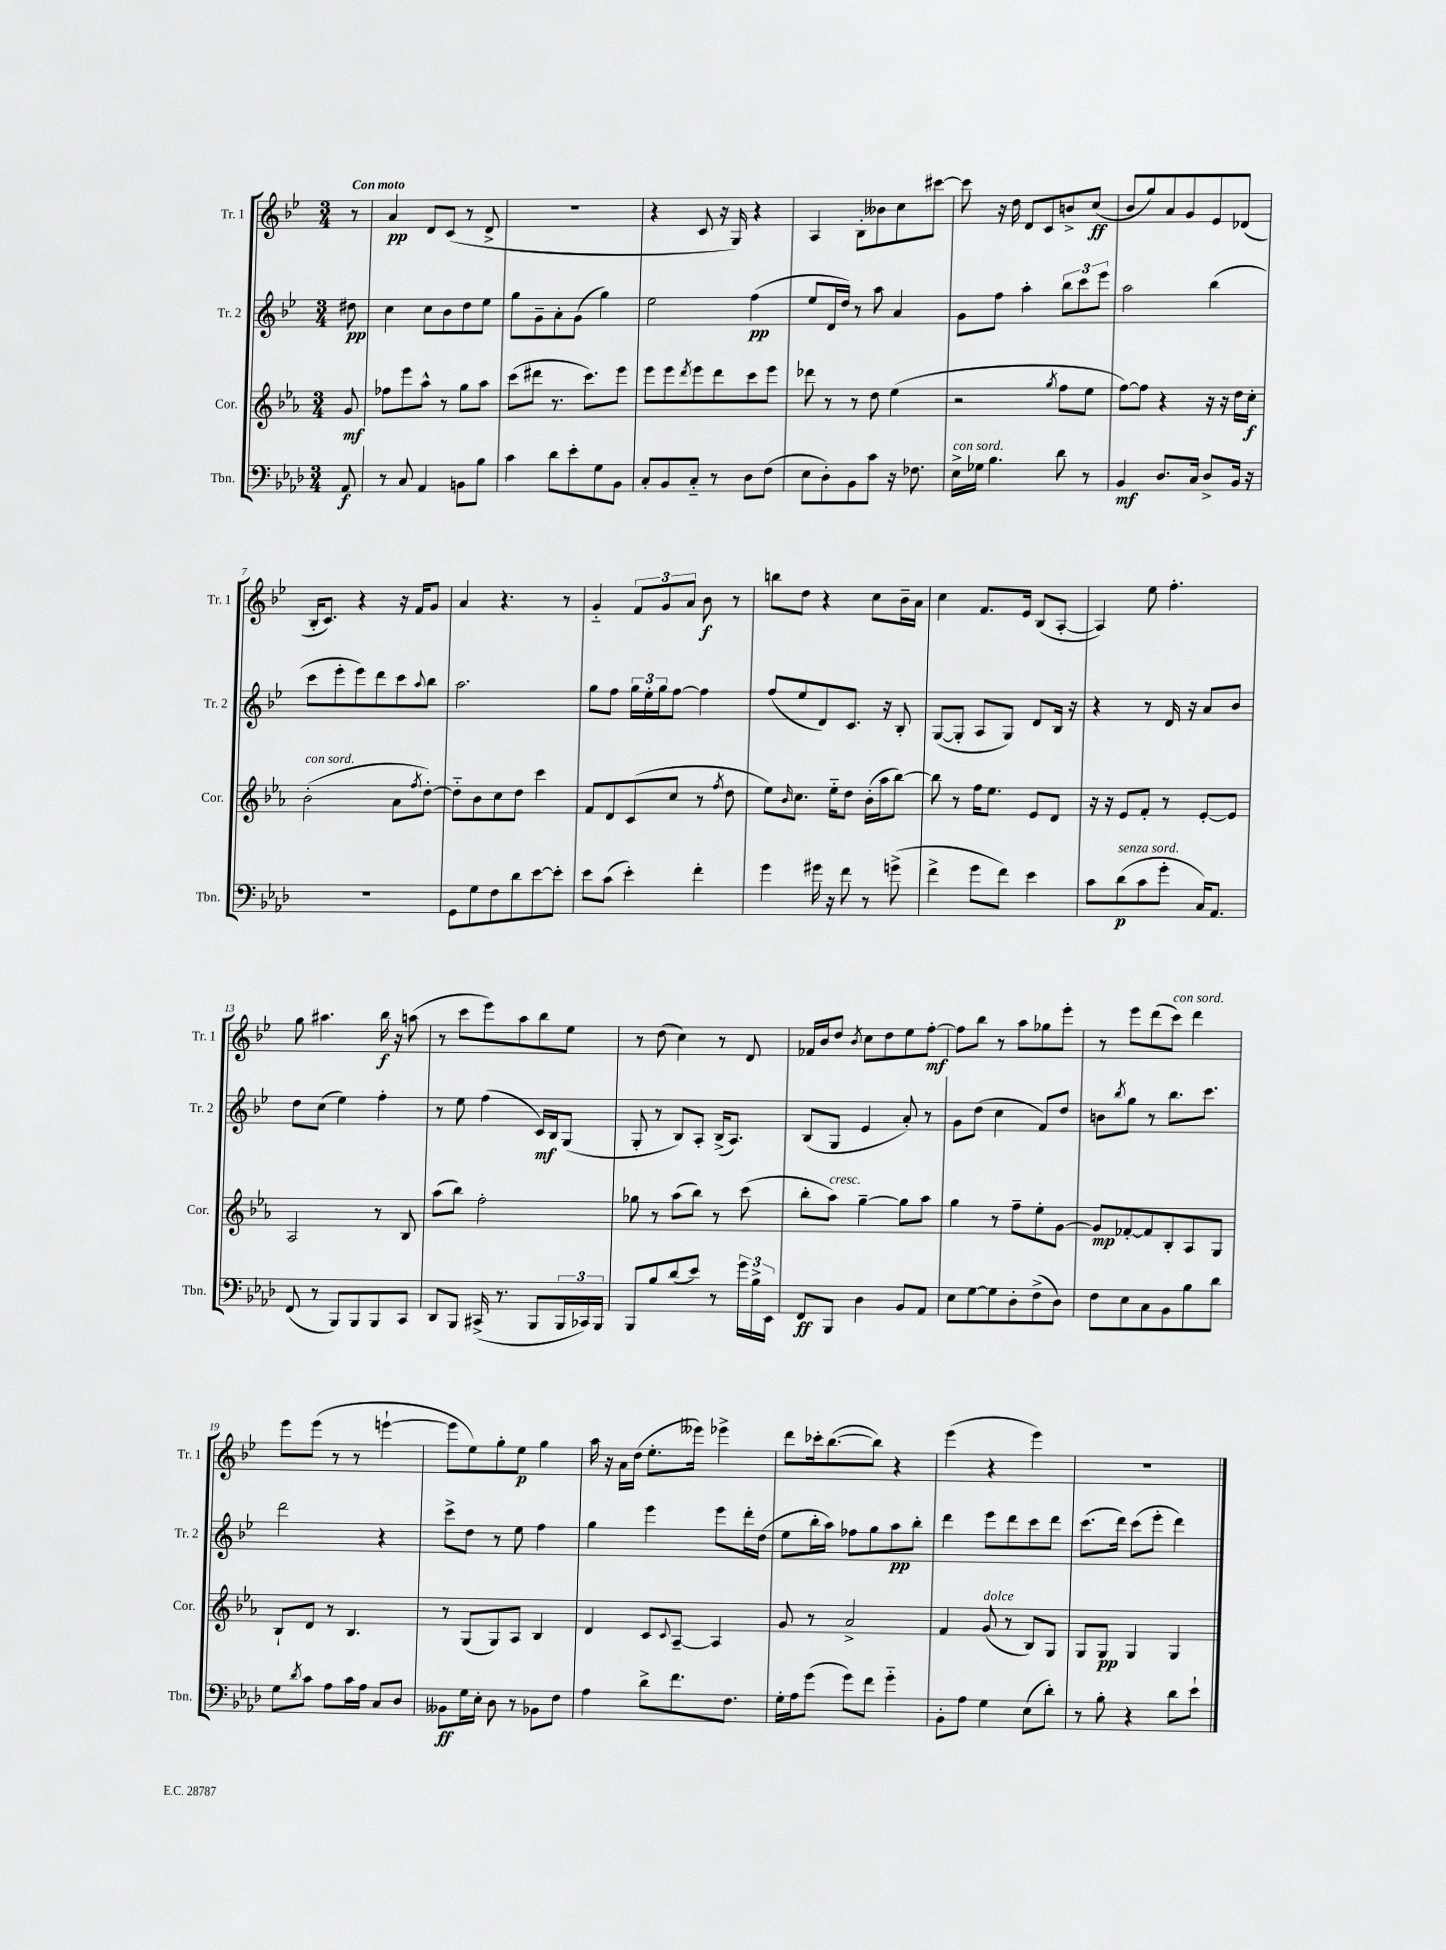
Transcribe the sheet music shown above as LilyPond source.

<<
\new StaffGroup <<
\new Staff = "s0" \with { instrumentName = "Tr. 1" shortInstrumentName = "Tr. 1" } {
    \clef treble \key bes \major \numericTimeSignature \time 3/4 \partial 8 \tempo "Con moto"
    r8 |
    a'4\pp d'8 c'8( r8 d'8-> |
    R2. |
    r4 c'8 r16 g16) r4 |
    a4 bes8-. beses'8 c''8 cis'''8~ |
    cis'''8 r16 d''16 d'8 c'8 b'8-> c''8\ff( |
    bes'8 g''8) a'8 g'8 ees'8 des'8( |
    bes16-. c'8.) r4 r16 f'16 g'8 |
    a'4 r4. r8 |
    g'4-_ \tuplet 3/2 { f'8 g'8 a'8 } bes'8\f r8 |
    b''8 d''8 r4 c''8 bes'16-- a'16 |
    c''4 f'8. ees'16 bes8( a8~-. |
    a4) ees''8 f''4.-. |
    g''8 ais''4. bes''16\f r16 a''8( |
    r8 c'''8 ees'''8) a''8 bes''8 ees''8 |
    r8 d''8( c''4) r8 d'8 |
    fes'16 bes'16 d''8 \acciaccatura { bes'8 } c''8 d''8 ees''8 f''8~-.\mf |
    f''8 bes''8 r8 a''8 ges''8 ees'''8-. |
    r8 ees'''8 d'''8( c'''8^\markup { \italic "con sord." }) d'''4 |
    ees'''8 ees'''8( r8 r8 e'''4~-! |
    e'''8 ees''8) g''8-. ees''8\p g''4 |
    a''16 r16 a'16 d''16( ees''8.-. eeses'''16) ees'''4-> |
    d'''8 ces'''16-. bes''8.~( bes''8) r4 |
    ees'''4( r4 ees'''4) |
    R2. \bar "|." |
}
\new Staff = "s1" \with { instrumentName = "Tr. 2" shortInstrumentName = "Tr. 2" } {
    \clef treble \key bes \major \numericTimeSignature \time 3/4 \partial 8
    dis''8\pp |
    c''4 c''8 bes'8 d''8 ees''8 |
    g''8 g'8-- a'8-. g'8( g''4) |
    ees''2 f''4\pp( |
    ees''8 d'16 d''16) r8 a''8 a'4 |
    g'8 f''8 a''4-. \tuplet 3/2 { bes''8 c'''8 ees'''8 } |
    a''2 bes''4( |
    c'''8 ees'''8-. ees'''8) d'''8 c'''8 \appoggiatura { a''8 } bes''8 |
    a''2. |
    g''8 f''8 \tuplet 3/2 { g''16 ees''16-. g''16 } f''8~ f''4 |
    f''8( ees''8 d'8) c'8. r16 bes8-. |
    g8~( g8-. a8 g8) d'8 bes16 r16 |
    r4 r8 d'16 r16 a'8 bes'8 |
    d''8 c''8( ees''4) f''4-. |
    r8 ees''8 f''4( c'16\mf) bes16 g8( |
    g8-. r8 bes8) a8-. bes16->( a8.) |
    bes8( g8 ees'4 a'8-.) r8 |
    g'8 d''8( c''4 f'8) d''8 |
    b'8 \acciaccatura { bes''8 } g''8 r8 bes''8. c'''8. |
    d'''2 r4 |
    c'''8-> d''8 r8 ees''8 f''4 |
    g''4 ees'''4 ees'''8 d'''16-. d''16( |
    ees''8 bes''16-. a''16) fes''8 g''8 a''8\pp bes''8-. |
    d'''4 ees'''8 d'''8 c'''8 d'''8 |
    c'''8.( d'''16) c'''8( ees'''8-. d'''4) \bar "|." |
}
\new Staff = "s2" \with { instrumentName = "Cor." shortInstrumentName = "Cor." } {
    \clef treble \key ees \major \numericTimeSignature \time 3/4 \partial 8
    g'8\mf |
    fes''8 ees'''8 aes''8-^ r8 g''8 aes''8 |
    c'''8( dis'''8 r8. c'''8.) ees'''8 |
    ees'''8 ees'''8 \acciaccatura { d'''8 } ees'''8 d'''8 c'''8 ees'''8 |
    des'''8 r8 r8 d''8 ees''4( |
    r2 \acciaccatura { g''8 } f''8 ees''8 |
    f''8~) f''8 r4 r16 r16 d''16 c''16-.\f |
    bes'2-.^\markup { \italic "con sord." }( aes'8 \acciaccatura { f''8 } d''8~-.) |
    d''8-_ bes'8 c''8 d''8 c'''4 |
    f'8 d'8 c'8( c''8 r8 \acciaccatura { f''8 } d''8 |
    ees''8) \grace { bes'16 } c''8. ees''16-_ d''8 bes'16-.( aes''16 bes''8~) |
    bes''8 r8 f''16 ees''8. ees'8 d'8 |
    r16 r16 ees'8 f'8-. r8 ees'8~-. ees'8 |
    aes2 r8 bes8 |
    aes''8( bes''8) f''2-. |
    ges''8 r8 aes''8( bes''8) r8 c'''8( |
    bes''8-. aes''8^\markup { \italic "cresc." }) g''4~-- g''8 aes''8 |
    g''4 r8 f''8-- ees''8-. g'8~ |
    g'8\mp fes'8~-. fes'8 bes8-. aes8 g8 |
    bes8-! d'8 r8 bes4. |
    r8 g8( g8) aes8 bes4 |
    d'4 c'8 \appoggiatura { c'8 } aes8~-- aes4 |
    g'8 r8 aes'2-> |
    f'4 g'8^\markup { \italic "dolce" }( r8 bes8) g8 |
    g8 g8\pp g4 g4 \bar "|." |
}
\new Staff = "s3" \with { instrumentName = "Tbn." shortInstrumentName = "Tbn." } {
    \clef bass \key aes \major \numericTimeSignature \time 3/4 \partial 8
    aes,8\f |
    r8 c8 aes,4 b,8 bes8 |
    c'4 des'8 ees'8-. g8 bes,8 |
    c8-. bes,8 c8-_ r8 des8 f8( |
    ees8 des8-.) bes,8 c'8 r16 fes8. |
    ees16->^\markup { \italic "con sord." } ges16 bes4. des'8 r8 |
    bes,4\mf des8. c16 des8-> bes,16 r16 |
    R2. |
    g,8 g8 f8 des'8 ees'8~ ees'8-. |
    ees'8 c'8( ees'4-.) f'4-. |
    g'4 gis'16 r16 f'8 r8 g'8->( |
    f'4-> g'8 f'8) ees'4 |
    c'8 des'8\p^\markup { \italic "senza sord." }( c'8 g'8-. c16) aes,8. |
    f,8( r8 bes,,8) bes,,8 bes,,8 c,8 |
    des,8 bes,,8 cis,16->( r8. bes,,8 \tuplet 3/2 { bes,,16 ces,16) bes,,16 } |
    bes,,8 bes8 des'8( ees'8) r8 \tuplet 3/2 { g'16 bes16-> ees,16 } |
    f,8\ff bes,,8 des4 bes,8 aes,8 |
    ees8 g8~ g8 des8-. f8->( des8) |
    f8 ees8 c8 bes,8 bes8 des'8 |
    g8 \acciaccatura { des'8 } c'8 aes8 c'16 aes16 c8 des8 |
    beses,8\ff g16 ees16-. des8 r8 bes,8 f8 |
    aes4 des'8-> f'8. f8. |
    g16-. aes16 g'8( g'8) f'8 g'4-_ |
    bes,8-. aes8 g4 ees8( des'8-.) |
    r8 bes8-. r4 des'8 ees'8-! \bar "|." |
}
>>
>>
